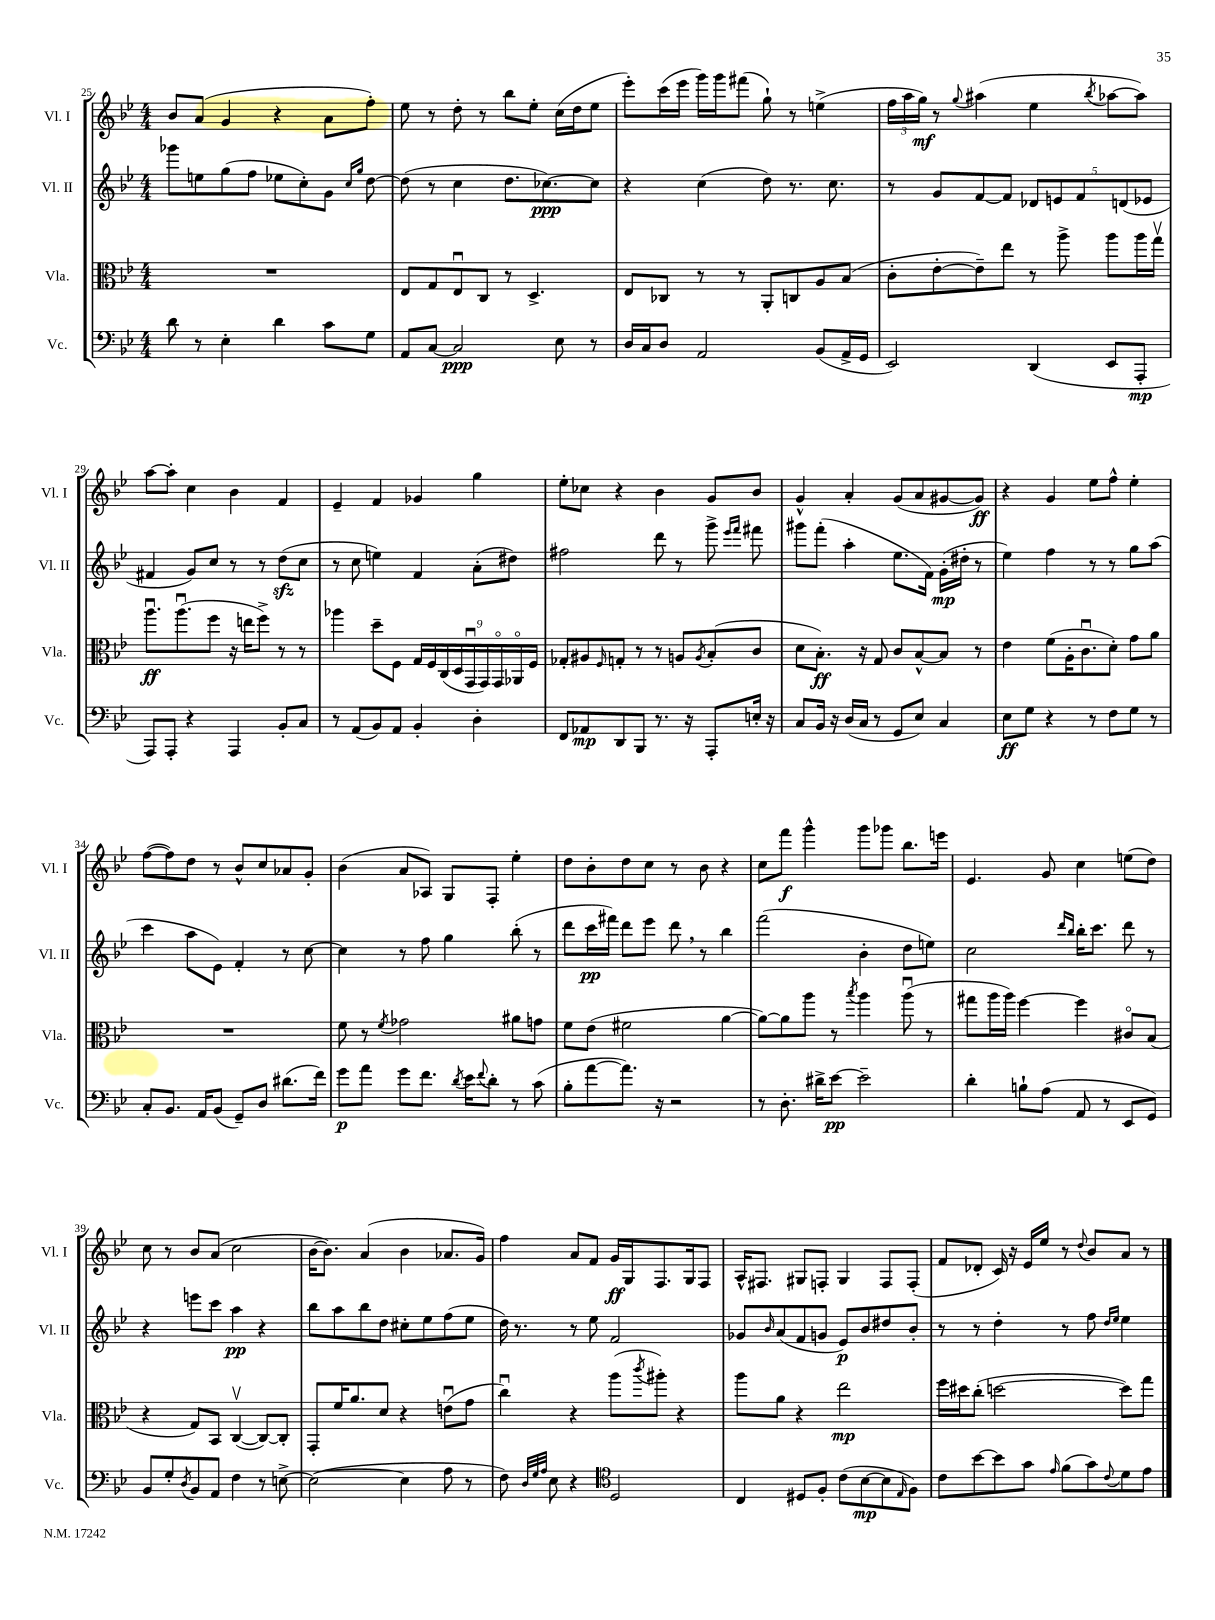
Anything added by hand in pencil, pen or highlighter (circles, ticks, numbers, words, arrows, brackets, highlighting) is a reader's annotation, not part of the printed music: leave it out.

**kern	**kern	**kern	**kern
*staff4	*staff3	*staff2	*staff1
*clefF4	*clefC3	*clefG2	*clefG2
*k[b-e-]	*k[b-e-]	*k[b-e-]	*k[b-e-]
*M4/4	*M4/4	*M4/4	*M4/4
8d\	1r	8ggg-\L	8b-/L
8r	.	8ee\	(8a/J
4E-'\	.	(8gg\	4g/
.	.	8ff\J	.
4d\	.	8ee-\L	4r
.	.	8cc'\)	.
8c\L	.	8g\J	8a\L
.	.	16qqcc/LL	.
.	.	16qqgg/JJ	.
8G\J	.	[8dd\	8ff'\J)
=	=	=	=
8AA/L	8E-/L	(8dd\]	8ee-\
[8C/J	8G/	8r	8r
2C/]	8E-u/	4cc\	8dd'\
.	8C/J	.	8r
.	8r	8.dd\L	8bb-\L
.	4.D^/	.	8ee-'\J
.	.	[8.cc-\)	.
8E-\	.	.	(16cc\LL
.	.	.	16dd\J
8r	.	8cc-\]J	8ee-\J
=	=	=	=
16D/LL	8E-/L	4r	8eee-'\L)
16C/J	.	.	.
8D/J	8C-/J	.	(16ccc\L
.	.	.	16eee-\JJ
2AA/	8r	(4cc\	16ggg\LL)
.	.	.	16ggg\J
.	8r	.	(8fff#\J
.	8AA'/L	8dd\)	8gg`\)
.	8C/	8.r	8r
(8BB-/L	8A/	.	(4ee^\
.	.	8.cc\	.
16AA^/L	(8B-/J	.	.
16GG/JJ	.	.	.
=	=	=	=
2EE-/)	8c'\L	8r	24ff\LL
.	.	.	24aa\
.	.	.	24gg\JJ)
.	[8e-'\	8g/L	8r
.	.	.	8qqgg/
.	8e-~\])	[8f/	(4aa#\
.	8ee-\J	8f/]J	.
(4DD/	8r	10d-/L	4ee-\
.	.	10e/	.
.	8aa^\	.	.
.	.	10f/	.
.	.	.	8qbb-/
8EE-/L	8aa\L	.	[8aa-\L
.	.	(10d/	.
8AAA'/J	16aa\L	.	8aa-\]J)
.	.	10e-/J	.
.	16ggv\JJ	.	.
=	=	=	=
8AAA/L)	8.aau\L	4f#/	[8aa\L
8AAA'/J	.	.	8aa'\]J
.	(8.aau\	.	.
4r	.	8g/L)	4cc\
.	8ff\J	8cc/J	.
4AAA/	16r	8r	4b-\
.	16ee\LK	.	.
.	8ff^\J)	8r	.
8BB-'/L	8r	(8dd\L	4f/
8C/J	8r	8cc\J	.
=	=	=	=
8r	4aa-\	8r	4e-~/
(8AA/L	.	8cc\	.
8BB-/)	8dd~\L	4ee\)	4f/
8AA/J	8F\J	.	.
4BB-'/	18G/LL	4f/	4g-/
.	18F/	.	.
.	(18C/	.	.
.	18D/	.	.
.	18GGu/	.	.
4D'\	.	(8a'\L	4gg\
.	18GG/)	.	.
.	18GGo/	.	.
.	.	8dd#\J)	.
.	18AA-o/	.	.
.	18F/JJ	.	.
=	=	=	=
8FF/L	8G-'/L	2ff#\	8ee-'\L
8AA-/	8A#/	.	8cc-\J
.	16qqF/	.	.
8DD/	8G'/J	.	4r
8BBB-/J	8r	.	.
8.r	8r	8ddd\	4b-\
.	8A/L	8r	.
16r	.	.	.
.	8qA/	.	.
8AAA'/L	(8B-'/	8ggg^\	8g/L
.	.	16qqeee-/LL	.
.	.	16qqfff/JJ	.
16E'/Jk	8c/J	8fff#\	8b-/J
16r	.	.	.
=	=	=	=
8C/L	8d\L	8ggg#\L	4g^^/
16BB-/Jk	8.B-'\J)	(8fff'\J	.
16r	.	.	.
(16D/LL	.	4aa'\	4a'/
16C/JJ	16r	.	.
8r	8G/	.	.
8GG/L	8c/L	8.ee-\L	(8g/L
8E-/J)	[8B-^^/	.	8a/
.	.	16f\Jk)	.
4C/	8B-/]J	(16g'\LL	[8g#/
.	.	16dd#'\JJ	.
.	8r	8r	8g#/]J)
=	=	=	=
8E-\L	4e-\	4ee-\)	4r
8G\J	.	.	.
4r	(8f\L	4ff\	4g/
.	16A'\K	.	.
.	8.cu\	.	.
8r	.	8r	8ee-\L
8F\L	8d'\J)	8r	8ff^^\J
8G\J	8g\L	8gg\L	4ee-'\
8r	8a\J	(8aa\J	.
=	=	=	=
8C'/L	1r	4ccc\	([8ff\L
8.BB-/J	.	.	8ff\])
.	.	8aa\L	8dd\J
16AA/LK	.	.	.
(8BB-/J	.	8e-\J)	8r
8GG~/L)	.	4f'/	8b-^^/L
8D/J	.	.	8cc/
(8.d#\L	.	8r	8a-/
.	.	[8cc\	8g'/J
16f\Jk)	.	.	.
=	=	=	=
8g\L	8f\	4cc\]	(4b-\
8a\J	8r	.	.
.	8qf/	.	.
8g\L	2g-\	8r	8a/L
8.f\J	.	8ff\	8A-/J)
.	.	4gg\	8G/L
8qd/	.	.	.
16e-\LK	.	.	.
8qqf/	.	.	.
8d'\J	.	.	8F'/J
8r	8a#\L	(8bb-'\	4ee-'\
(8c\	8g\J	8r	.
=	=	=	=
8B-'\L	8f\L	8ddd\L	8dd\L
[8a\	(8e-\J	16ccc\L	8b-'\
.	.	16fff#\JJ)	.
8.a\]J)	2f#\	8ddd\L	8dd\
.	.	8eee-\J	8cc\J
16r	.	.	.
2r	.	8ddd\	8r
.	.	8r	8b-\
.	[4a\	4bb-\	4r
=	=	=	=
8r	8a\_L)	(2fff\	8cc\L
8.D'\	8a\]	.	8fff\J
.	8aa\J	.	4ggg^^\
16d#^\LK	.	.	.
[8e-\J	8r	.	.
.	8qbb-/	.	.
2e-~\]	4aa\	4b-'\	8ggg\L
.	.	.	8ggg-\J
.	(8aau\	8dd\L	8.bb-\L
.	8r	8ee\J)	.
.	.	.	16eee\Jk
=	=	=	=
4d'\	8gg#\L	2cc\	4.e-/
.	16aa\L	.	.
.	16aa\JJ)	.	.
8B`\L	[4ff\	.	.
(8A\J	.	.	8g/
.	.	16qqddd/LL	.
.	.	16qqbb-/JJ	.
8AA/	4ff\]	16bb-'\LK	4cc\
.	.	8.ccc\J	.
8r	.	.	.
8EE-/L	8c#o/L	8ddd\	(8ee\L
8GG/J)	(8B-/J	8r	8dd\J)
=	=	=	=
8BB-/L	4r	4r	8cc\
8G'/	.	.	8r
8qD/	.	.	.
8BB-/	8G/L)	8eee\L	8b-/L
8AA/J	8BB-/J	8ccc\J	(8a/J
4F\	([4Cv/	4aa\	2cc\
8r	8C/_L)	4r	.
[8E^\	8C'/]J	.	.
=	=	=	=
(2E\_	8GG'/L	8bb-\L	[16b-\LK
.	.	.	8.b-\]J)
.	16f/K	8aa\	.
.	8.a/	.	.
.	.	8bb-\	(4a/
.	8d/J	8dd\J	.
4E\]	4r	8cc#'\L	4b-\
.	.	8ee-\	.
8A\	(8eu\L	(8ff\	8.a-/L
8r	8g\J	8ee-\J	.
.	.	.	16g/Jk)
=	=	=	=
8F\)	4ccu\)	16dd\)	4ff\
.	.	8.r	.
32qqD/LLL	.	.	.
32qqG/	.	.	.
32qqA/JJJ	.	.	.
8E-\	.	.	.
4r	4r	8r	8a/L
.	.	8ee-\	8f/J
*clefC4	*	*	*
2D/	(8aa\L	2f/	16g/LL
.	.	.	16G/J
.	8qccc/	.	.
.	8aa#'\J)	.	8.F/
.	4r	.	.
.	.	.	16G/k
.	.	.	8F/J
=	=	=	=
4C/	8aa\L	8g-/L	16A^^/LK
.	.	.	8.F#/J
.	.	16qqb-/	.
.	8a\J	(8a/	.
8D#/L	4r	8f/	8G#/L
8F'/J	.	8g/J	8F'/J
(8c\L	2ee-\	8e-/L)	4G#/
[8B-\	.	8b-/	.
8B-\]	.	8dd#/	8F/L
16qqE-/	.	.	.
8F\J)	.	8b-'/J	(8F'/J
=	=	=	=
8c\L	16ff\LL	8r	8f/L
.	16dd#\J	.	.
[8b-\	(8cc'\J	8r	8d-'/J
8b-\]	[2dd\	4dd'\	16c/)
.	.	.	16r
8g\J	.	.	16e-/LL
.	.	.	16ee-/JJ
16qqe-/	.	.	.
(8f\L	.	8r	8r
.	.	.	8qqdd/
8g\)	.	8ff\	8b-/L
.	.	16qqdd/LL	.
8qqc/	.	16qqee-/JJ	.
8d\	8dd\]L)	4ee-\	8a/J
8e-\J	8gg\J	.	8r
==	==	==	==
*-	*-	*-	*-
